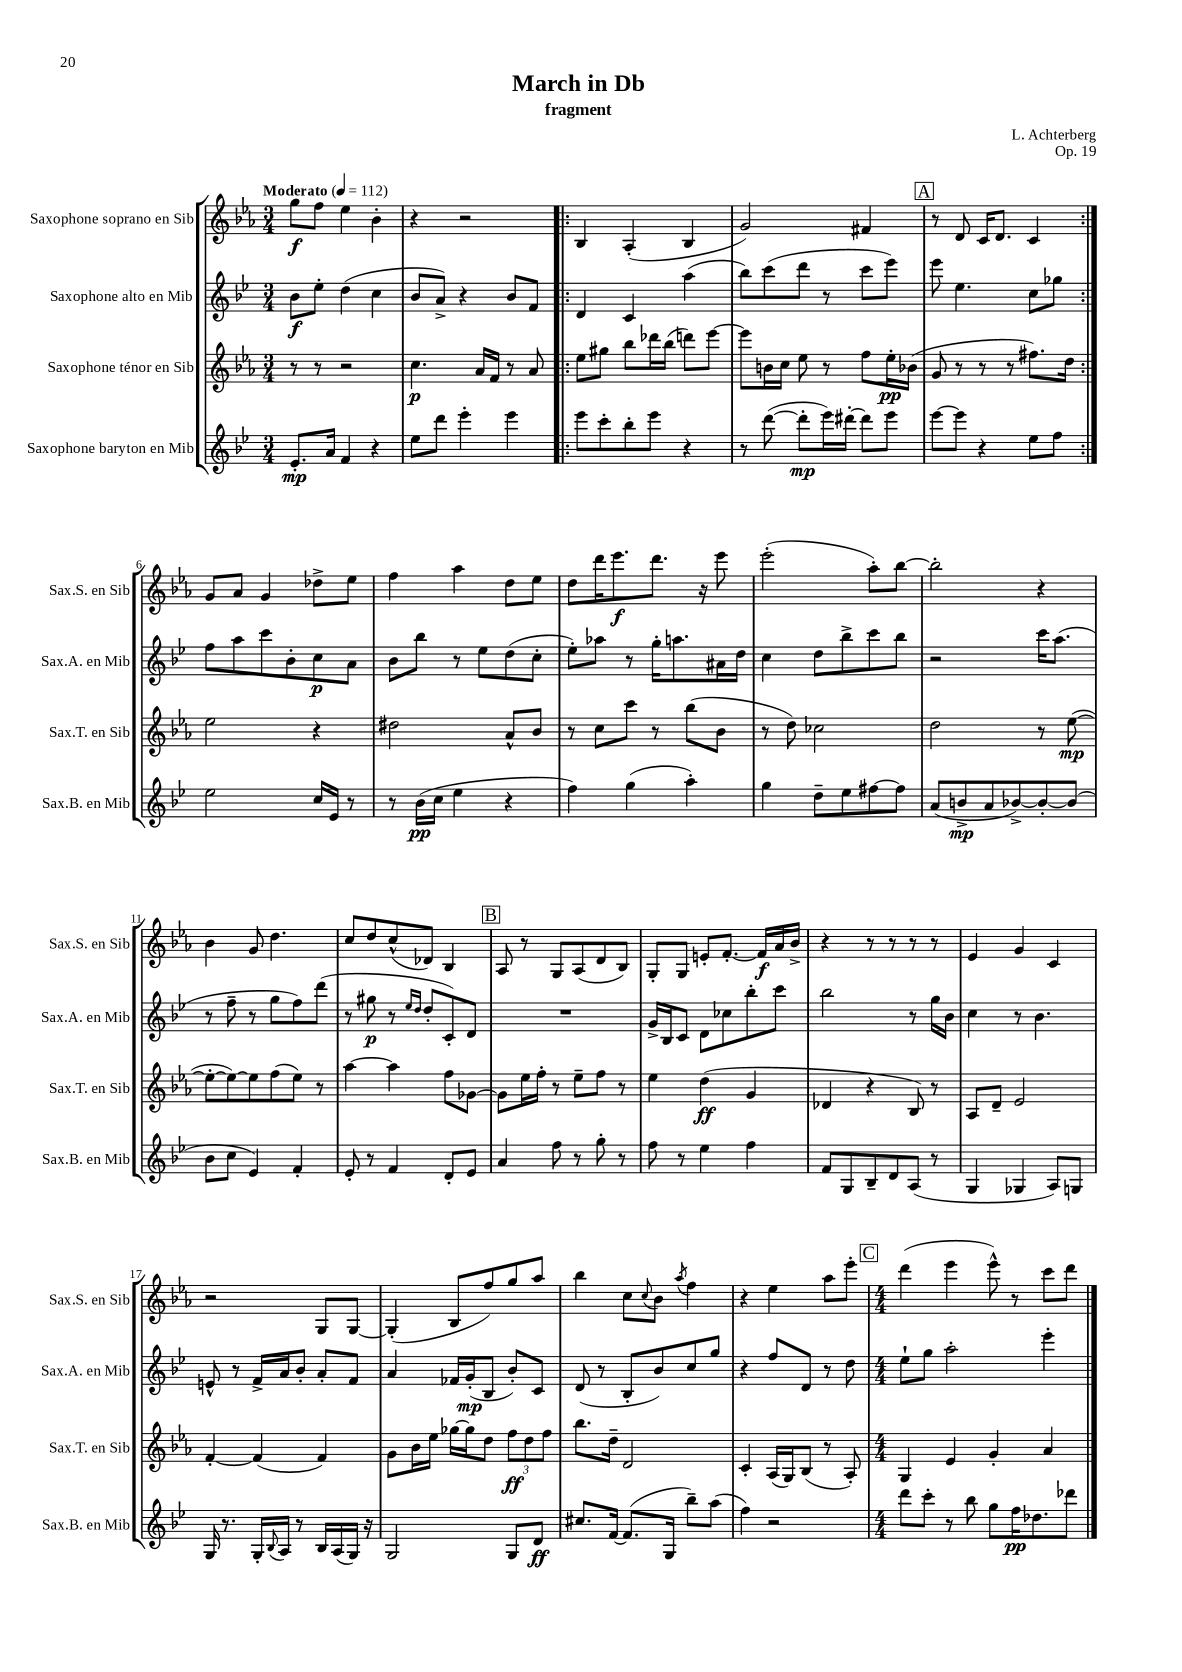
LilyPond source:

\header { title = "March in Db" composer = "L. Achterberg" subtitle = "fragment" opus = "Op. 19" }
<<
\new StaffGroup <<
\new Staff = "s0" \with { instrumentName = "Saxophone soprano en Sib" shortInstrumentName = "Sax.S. en Sib" } {
    \clef treble \key ees \major \numericTimeSignature \time 3/4 \tempo "Moderato" 4 = 112
    g''8\f f''8 ees''4 bes'4-. |
    r4 r2 |
    \repeat volta 2 { bes4 aes4-.( bes4 |
    g'2) fis'4 |
    \mark \markup { \box "A" } r8 d'8 c'16 d'8. c'4 | }
    g'8 aes'8 g'4 des''8-> ees''8 |
    f''4 aes''4 d''8 ees''8 |
    d''8 d'''16 ees'''8.\f d'''8. r16 ees'''8 |
    ees'''2-.( aes''8-.) bes''8~ |
    bes''2-. r4 |
    bes'4 g'8 d''4. |
    c''8 d''8 c''8-^( des'8) bes4 |
    \mark \markup { \box "B" } aes8 r8 g8 aes8( d'8 bes8) |
    g8-. g8 e'8-. f'8.~-. f'16\f aes'16 bes'16-> |
    r4 r8 r8 r8 r8 |
    ees'4 g'4 c'4 |
    r2 g8 g8~ |
    g4-.( bes8 f''8) g''8 aes''8 |
    bes''4 c''8 \appoggiatura { c''8 } bes'8 \acciaccatura { aes''8 } f''4 |
    r4 ees''4 aes''8 ees'''8-. |
    \mark \markup { \box "C" } \numericTimeSignature \time 4/4 d'''4( ees'''4 ees'''8-^) r8 c'''8 d'''8 \bar "|." |
}
\new Staff = "s1" \with { instrumentName = "Saxophone alto en Mib" shortInstrumentName = "Sax.A. en Mib" } {
    \clef treble \key bes \major \numericTimeSignature \time 3/4
    bes'8\f ees''8-. d''4( c''4 |
    bes'8 a'8->) r4 bes'8 f'8 |
    \repeat volta 2 { d'4 c'4 a''4( |
    bes''8) c'''8( d'''8 r8 c'''8 ees'''8) |
    \mark \markup { \box "A" } ees'''8 ees''4. c''8 ges''8 | }
    f''8 a''8 c'''8 bes'8-. c''8\p a'8 |
    bes'8 bes''8 r8 ees''8 d''8( c''8-. |
    ees''8-.) aes''8 r8 g''16-. a''8. ais'16 d''16 |
    c''4 d''8 bes''8-> c'''8 bes''8 |
    r2 c'''16 a''8.( |
    r8 f''8-- r8 g''8 f''8) d'''8( |
    r8 gis''8\p r8 \grace { ees''16 d''16 } d''8-. c'8-.) d'8 |
    \mark \markup { \box "B" } R2. |
    g'16-> bes16 c'8 d'8 ces''8 bes''8-. c'''8 |
    bes''2 r8 g''16 bes'16 |
    c''4 r8 bes'4. |
    e'8-^ r8 f'16-> a'16 bes'8-. a'8-. f'8 |
    a'4 fes'16 g'16-.\mp( bes8 bes'8-.) c'8 |
    d'8( r8 bes8-. bes'8) c''8 g''8 |
    r4 f''8 d'8 r8 d''8 |
    \mark \markup { \box "C" } \numericTimeSignature \time 4/4 ees''8-! g''8 a''2-. ees'''4-. \bar "|." |
}
\new Staff = "s2" \with { instrumentName = "Saxophone ténor en Sib" shortInstrumentName = "Sax.T. en Sib" } {
    \clef treble \key ees \major \numericTimeSignature \time 3/4
    r8 r8 r2 |
    c''4.\p aes'16 f'16 r8 aes'8 |
    \repeat volta 2 { ees''8 gis''8 bes''8 des'''16 bes''16( d'''8) ees'''8~ |
    ees'''8 b'16 c''16 ees''8 r8 f''8 ees''16-.\pp bes'16( |
    \mark \markup { \box "A" } g'8 r8 r8 r8 fis''8.) d''16 | }
    ees''2 r4 |
    dis''2 aes'8-^ bes'8 |
    r8 c''8 c'''8 r8 bes''8( bes'8 |
    r8 d''8) ces''2 |
    d''2 r8 ees''8~\mp( |
    ees''8~-. ees''8~) ees''8 f''8( ees''8) r8 |
    aes''4~ aes''4 f''8 ges'8~ |
    \mark \markup { \box "B" } ges'8 ees''16 f''16-. r8 ees''8-- f''8 r8 |
    ees''4 d''4\ff( g'4 |
    des'4 r4 bes8) r8 |
    aes8 d'8-- ees'2 |
    f'4~-. f'4( f'4) |
    g'8 bes'16 ees''16 ges''16~ ges''16 d''8 \tuplet 3/2 { f''8\ff d''8 f''8 } |
    bes''8. d''16-- d'2 |
    c'4-. aes16( g16) bes8( r8 aes8-.) |
    \mark \markup { \box "C" } \numericTimeSignature \time 4/4 g4 ees'4 g'4-. aes'4 \bar "|." |
}
\new Staff = "s3" \with { instrumentName = "Saxophone baryton en Mib" shortInstrumentName = "Sax.B. en Mib" } {
    \clef treble \key bes \major \numericTimeSignature \time 3/4
    ees'8.-.\mp a'16 f'4 r4 |
    ees''8 d'''8 ees'''4-. ees'''4 |
    \repeat volta 2 { ees'''8 c'''8-. bes''8-. ees'''8 r4 |
    r8 d'''8~( d'''8-.\mp ees'''16) dis'''16~-. dis'''8 ees'''8 |
    \mark \markup { \box "A" } ees'''8~ ees'''8 r4 ees''8 f''8 | }
    ees''2 c''16 ees'16 r8 |
    r8 bes'16\pp( c''16 ees''4 r4 |
    f''4) g''4( a''4-.) |
    g''4 d''8-- ees''8 fis''8~ fis''8 |
    a'8( b'8->\mp a'8 bes'8~->) bes'8~-. bes'8( |
    bes'8 c''8 ees'4) f'4-. |
    ees'8-. r8 f'4 d'8-. ees'8 |
    \mark \markup { \box "B" } a'4 f''8 r8 g''8-. r8 |
    f''8 r8 ees''4 f''4 |
    f'8 g8 bes8-- d'8 a8( r8 |
    g4 ges4 a8) g8 |
    g16 r8. g16-. \appoggiatura { bes8 } a16 r8 bes16 a16( g16) r16 |
    g2 g8 d'8\ff |
    cis''8. f'16~ f'8.( g16 bes''8--) a''8( |
    f''4) r2 |
    \mark \markup { \box "C" } \numericTimeSignature \time 4/4 d'''8 c'''8-. r8 bes''8 g''8 f''16\pp des''8. des'''8 \bar "|." |
}
>>
>>
